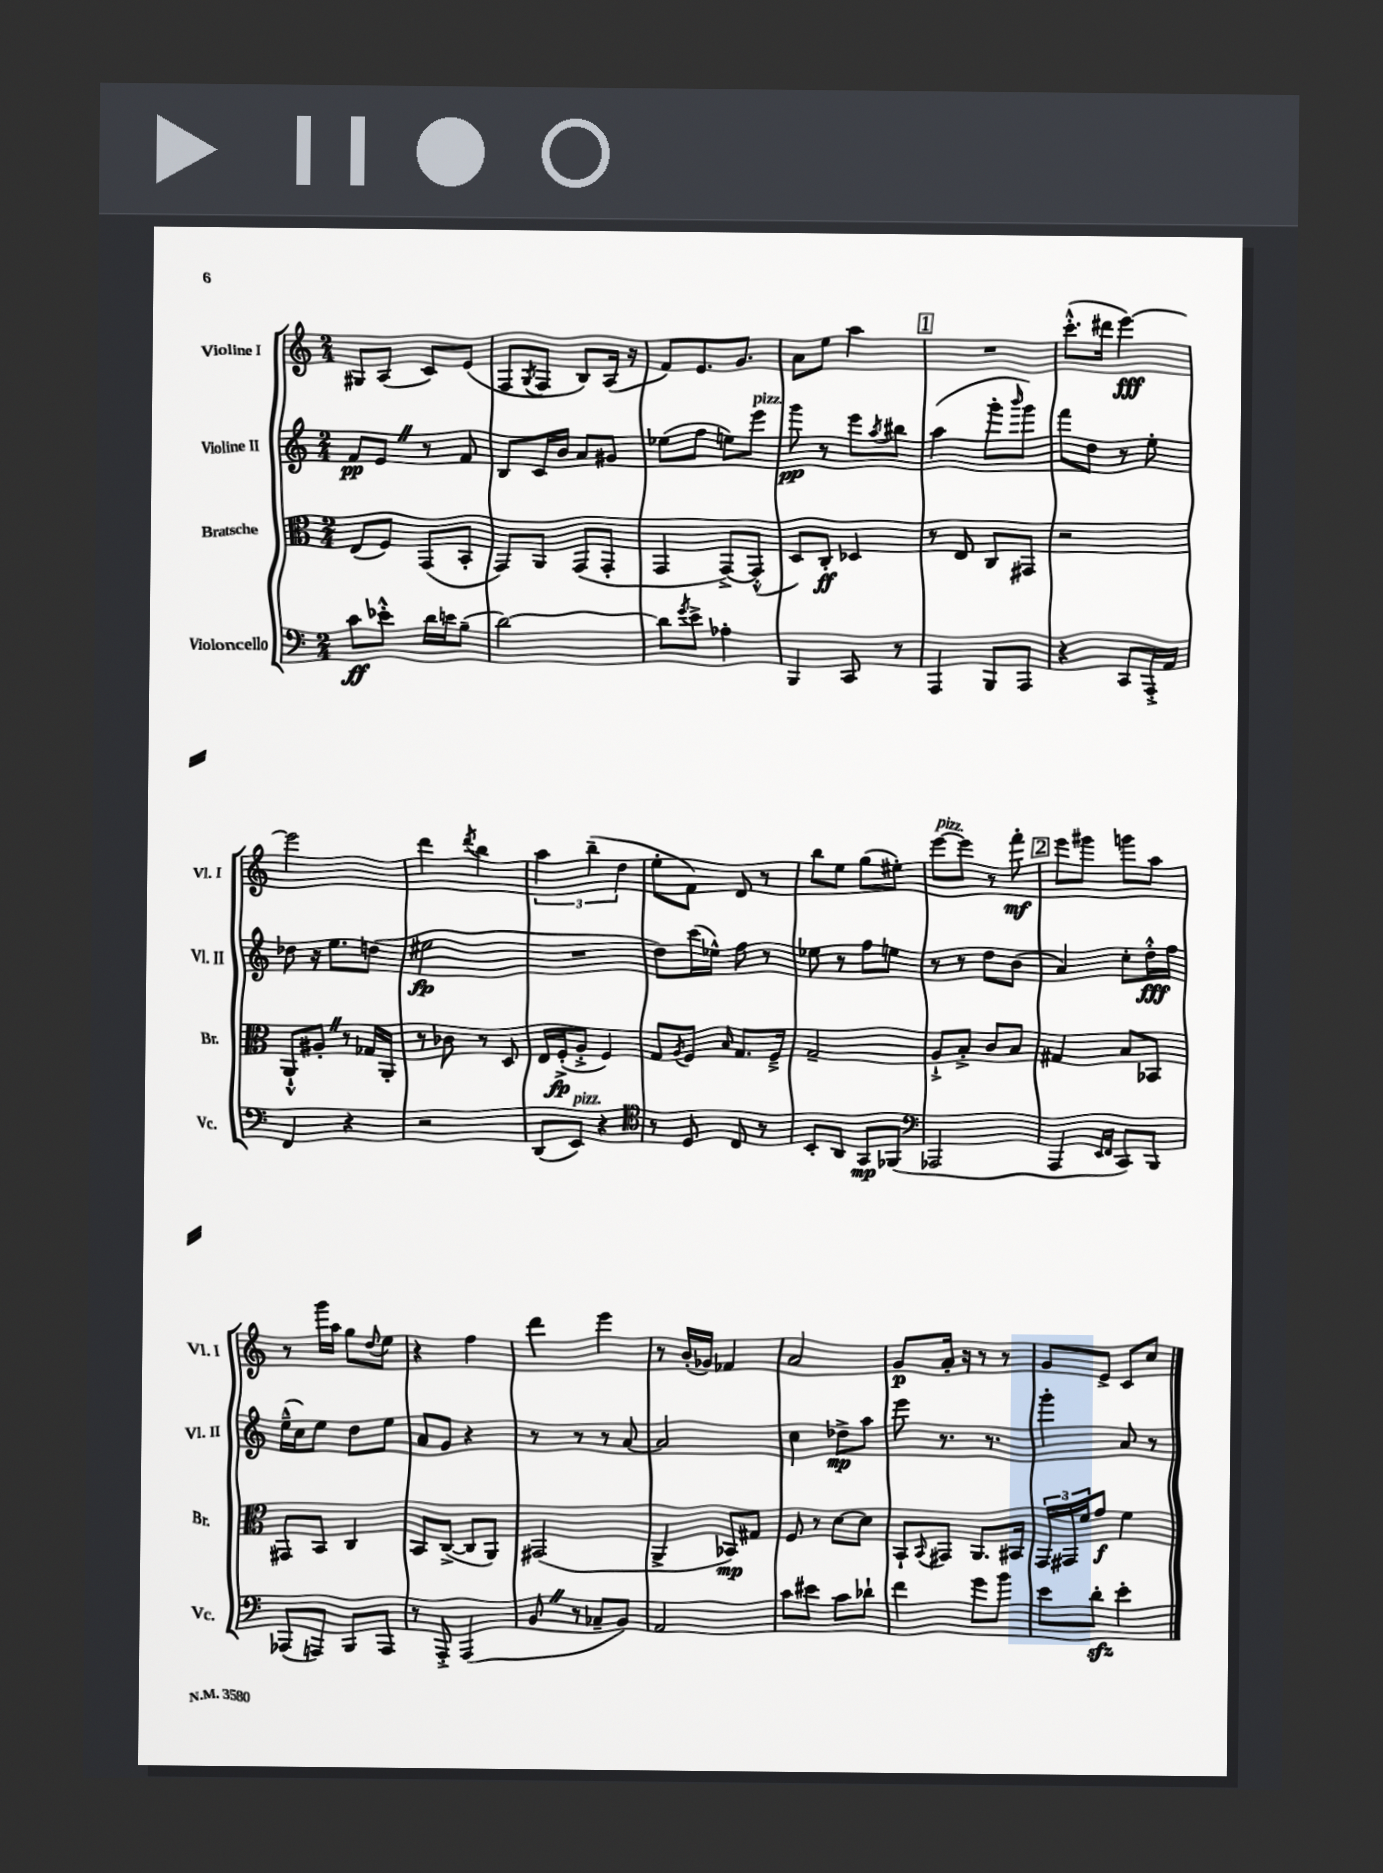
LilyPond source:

<<
\new StaffGroup <<
\new Staff = "s0" \with { instrumentName = "Violine I" shortInstrumentName = "Vl. I" } {
    \clef treble \key c \major \numericTimeSignature \time 2/4
    gis8 a8( c'8) e'8( |
    f8 \acciaccatura { g8 } f8 b8) a16( r16 |
    f'8) e'8. g'8. |
    a'8 e''8 a''4 |
    \mark \markup { \box "1" } R2 |
    c'''8.-.-^( dis'''16 e'''4~\fff) |
    e'''2 |
    d'''4 \acciaccatura { d'''8 } b''4 |
    \tuplet 3/2 { a''4 b''4--( d''4 } |
    e''8-. f'8) d'8 r8 |
    b''8 e''8 g''8( eis''8-.) |
    e'''8~^\markup { \italic "pizz." } e'''8 r8 f'''8-.\mf |
    \mark \markup { \box "2" } e'''8 gis'''8 g'''8 a''8 |
    r8 g'''16 a''16 g''8 \appoggiatura { d''8 } e''8 |
    r4 f''4 |
    d'''4 e'''4 |
    r8 b'16-.( ges'16) fes'4 |
    a'2 |
    g'8\p a'16-. r16 r8 r8 |
    g'8 e'8-> c'8 c''8 \bar "|." |
}
\new Staff = "s1" \with { instrumentName = "Violine II" shortInstrumentName = "Vl. II" } {
    \clef treble \key c \major \numericTimeSignature \time 2/4
    f'8\pp e'8 \once \override BreathingSign.text = \markup { \musicglyph "scripts.caesura.straight" } \breathe r8 f'8 |
    b8 c'16 b'16 a'8 gis'8 |
    ees''8( f''8 e''8) e'''8^\markup { \italic "pizz." } |
    g'''8\pp r8 e'''8 \acciaccatura { a''8 } bis''8 |
    \mark \markup { \box "1" } a''4( g'''8-. \grace { b'''16 } g'''8) |
    f'''8 d''8 r8 e''8-. |
    des''8 r16 e''8. d''8( |
    eis''2\fp |
    R2 |
    d''8) c'''16( ees''16-^) f''8 r8 |
    ees''8 r8 f''8 e''8 |
    r8 r8 d''8 b'8( |
    \mark \markup { \box "2" } a'4) c''8-. d''16-.-^\fff f''16 |
    e''16---^( c''16) e''8 d''8 e''8 |
    a'8 g'8 r4 |
    r8 r8 r8 a'8~ |
    a'2 |
    c''4 des''8->\mp a''8 |
    e'''8 r8. r8. |
    g'''4-. a'8 r8 \bar "|." |
}
\new Staff = "s2" \with { instrumentName = "Bratsche" shortInstrumentName = "Br." } {
    \clef alto \key c \major \numericTimeSignature \time 2/4
    e8( f8) g,8( b,8-. |
    g,8) a,8 g,8( g,8-. |
    g,4 g,8~->) g,8-.-^( |
    d8) c8-.\ff des4 |
    \mark \markup { \box "1" } r8 e8 c8 gis,8 |
    r2 |
    a,8-!-^ ais8-. \once \override BreathingSign.text = \markup { \musicglyph "scripts.caesura.straight" } \breathe r8 ges16 a,16-. |
    r8 ces'8 r8 d8 |
    e16 f16-.->\fp( a8-.-> f4) |
    g8 \acciaccatura { a8 } f8 \grace { b16 } g8. f16---> |
    g2-- |
    a8-!-> b8-.-> c'8 b8 |
    \mark \markup { \box "2" } gis4 b8 bes,8 |
    gis,8 b,8 c4 |
    b,8 c8~->( c8 a,8) |
    gis,2( |
    a,4-> bes,8\mp) gis8 |
    f8 r8 d'8~ d'8 |
    b,8-! \appoggiatura { b,8 } gis,8 a,8. bis,16 |
    \tuplet 3/2 { g,16 gis,16 f'16 } g'8\f f'4 \bar "|." |
}
\new Staff = "s3" \with { instrumentName = "Violoncello" shortInstrumentName = "Vc." } {
    \clef bass \key c \major \numericTimeSignature \time 2/4
    c'8\ff ees'8-.-^ d'16 e'16 b8--( |
    d'2~) |
    d'8 \acciaccatura { g'8 } e'8-> aes4-. |
    b,,4 c,8 r8 |
    \mark \markup { \box "1" } a,,4 b,,8 a,,8 |
    r4 c,8 a,,16-.-> a,16 |
    f,4 r4 |
    r2 |
    d,8( e,8^\markup { \italic "pizz." }) r4 |
    \clef tenor r8 d8 c8 r8 |
    b,8-. a,8 g,8\mp fes,8( |
    \clef bass aes,,2 |
    \mark \markup { \box "2" } a,,4 \grace { e,16 f,16 } c,8) b,,8 |
    aes,,8( a,,8) b,,8 a,,8 |
    r8 a,,8-.-> a,,4( |
    b,8 \once \override BreathingSign.text = \markup { \musicglyph "scripts.caesura.straight" } \breathe r8 ces8-- b,8) |
    a,2 |
    c'8 eis'8 c'8 des'8-! |
    f'4 g'8 b'8 |
    e'8 d'8-.\sfz e'4-. \bar "|." |
}
>>
>>
\layout { \context { \Score \remove "Bar_number_engraver" } }
